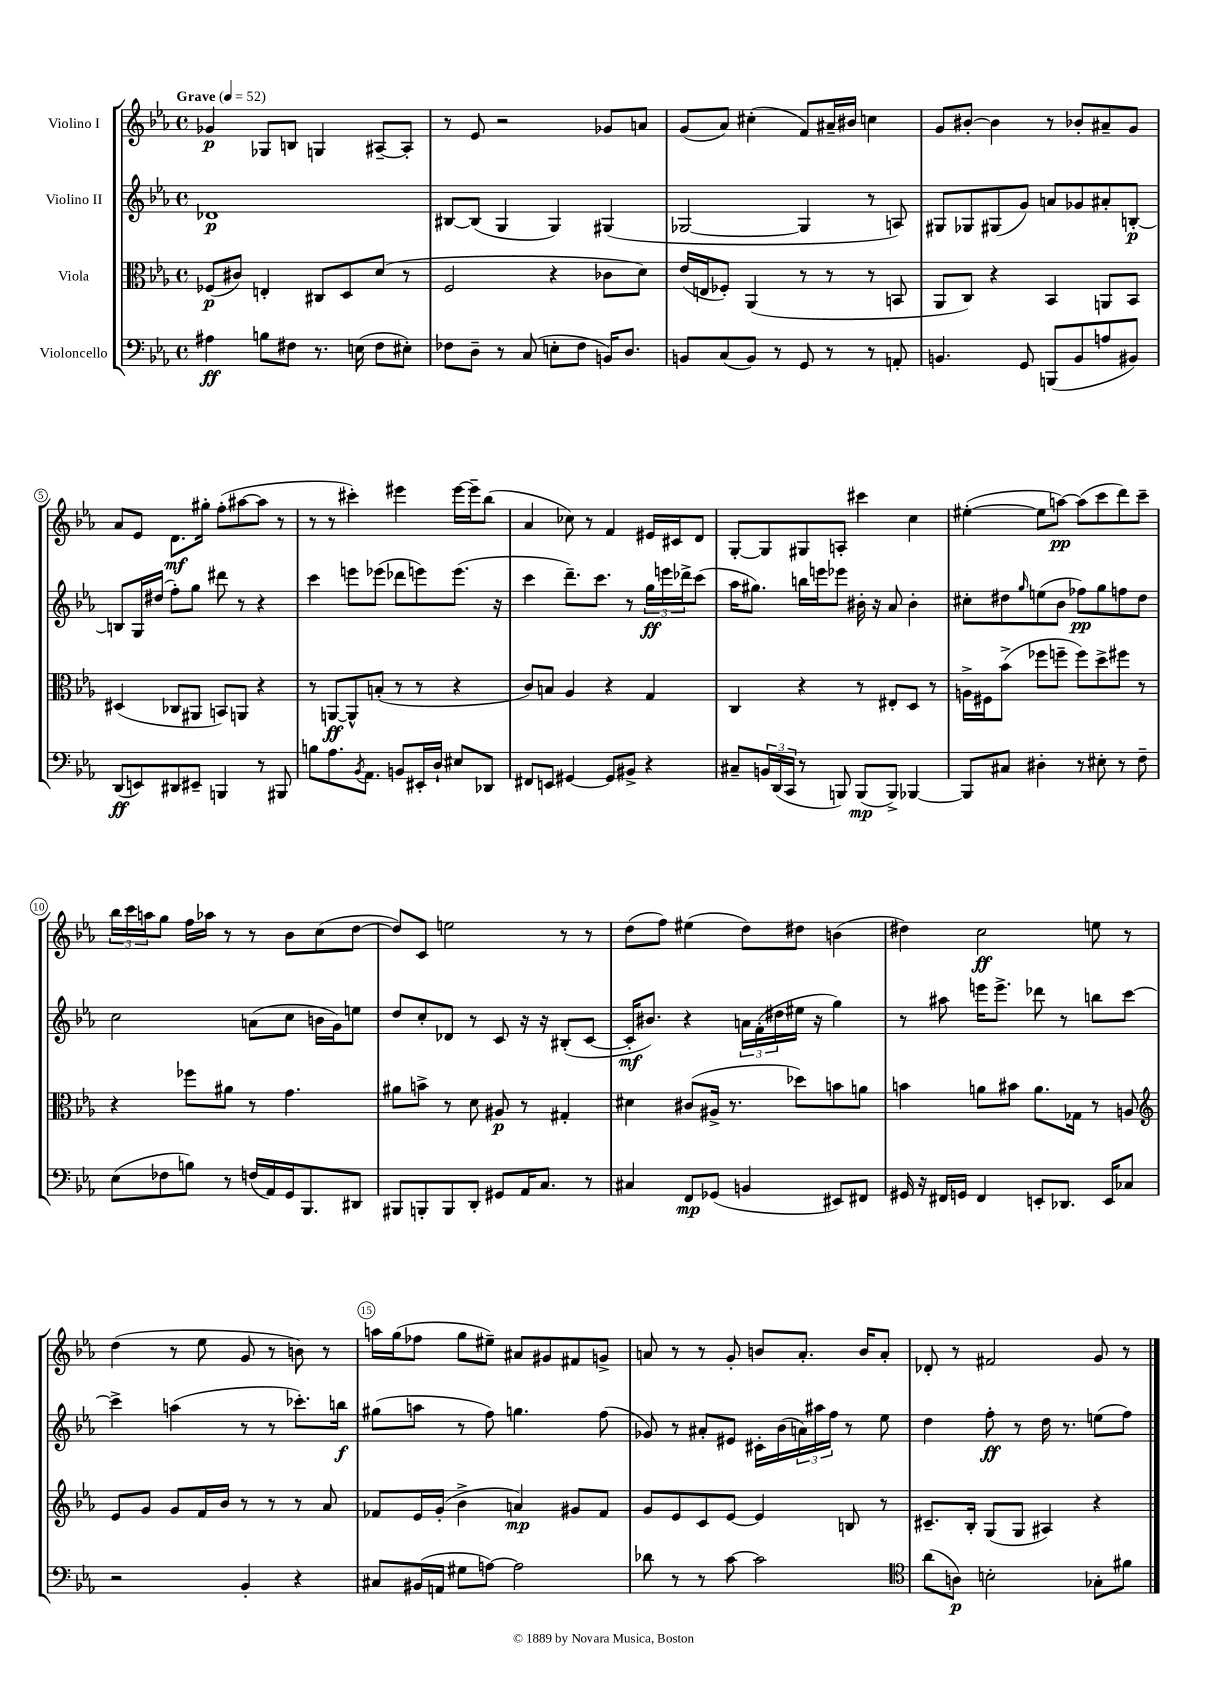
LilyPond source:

<<
\new StaffGroup <<
\new Staff = "s0" \with { instrumentName = "Violino I" } {
    \clef treble \key ees \major \defaultTimeSignature \time 4/4 \tempo "Grave" 4 = 52
    ges'4\p ges8 b8 g4 ais8~-- ais8-. |
    r8 ees'8 r2 ges'8 a'8 |
    g'8( aes'8) cis''4-.( f'8) ais'16-- bis'16 c''4 |
    g'8 bis'8~-. bis'4 r8 bes'8-. ais'8-- g'8 |
    aes'8 ees'8 d'8.\mf gis''16-. f''8-.( ais''8~ ais''8 r8 |
    r8 r8 cis'''4-.) eis'''4 eis'''16~ eis'''16-- bes''8( |
    aes'4 ces''8) r8 f'4 eis'16 cis'16 d'8 |
    g8~-. g8 gis8 a8-. cis'''4 c''4 |
    eis''4~-.( eis''8 a''8~\pp) a''8( c'''8 d'''8) c'''8-- |
    \tuplet 3/2 { bes''16 c'''16 a''16 } g''8 f''16 aes''16 r8 r8 bes'8 c''8( d''8~ |
    d''8) c'8 e''2 r8 r8 |
    d''8( f''8) eis''4( d''8) dis''8 b'4( |
    dis''4) c''2\ff e''8 r8 |
    d''4( r8 ees''8 g'8 r8 b'8) r8 |
    a''16 g''16( fes''8 g''8 eis''8--) ais'8 gis'8 fis'8 g'8-> |
    a'8 r8 r8 g'8-. b'8 a'8.-. b'16 a'8-. |
    des'8-. r8 fis'2 g'8 r8 \bar "|." |
}
\new Staff = "s1" \with { instrumentName = "Violino II" } {
    \clef treble \key ees \major \defaultTimeSignature \time 4/4
    des'1\p |
    bis8~ bis8( g4 g4) gis4( |
    ges2~ ges4 r8 a8) |
    gis8 ges8 gis8( g'8) a'8 ges'8 ais'8-. b8~-.\p |
    b8 g16 dis''16( f''8-.) g''8 dis'''8 r8 r4 |
    c'''4 e'''8 ees'''8( des'''8 e'''8) e'''8.( r16 |
    c'''4 d'''8.--) c'''8. r8 \tuplet 3/2 { g''16\ff e'''16 des'''16-> } c'''8( |
    aes''16 gis''8.) b''16 e'''16 ees'''8 bis'16-. r16 aes'8 bis'4-. |
    cis''8-. dis''8 \grace { g''16 } e''8( bes'8 fes''8\pp) g''8 f''8 dis''8 |
    c''2 a'8( c''8 b'16 g'16) e''8 |
    d''8 c''8-. des'8 r8 c'8 r16 r16 bis8-.( c'8~ |
    c'16-.\mf bis'8.) r4 \tuplet 3/2 { a'16 f'16-.( dis''16 } eis''16 r16 g''4) |
    r8 ais''8 e'''16 e'''8.-> des'''8 r8 b''8 c'''8~ |
    c'''4-> a''4( r8 r8 ces'''8.-.) b''16\f |
    gis''8( a''8 r8 f''8) g''4. f''8( |
    ges'8) r8 ais'8-. eis'8 cis'16-. bes'16( \tuplet 3/2 { a'16) ais''16 f''16 } r8 ees''8 |
    d''4 f''8-.\ff r8 d''16 r8. e''8( f''8) \bar "|." |
}
\new Staff = "s2" \with { instrumentName = "Viola" } {
    \clef alto \key ees \major \defaultTimeSignature \time 4/4
    fes8\p( cis'8) e4-. cis8 d8 d'8( r8 |
    f2 r4 ces'8 d'8) |
    ees'16( e16 fes8-.) aes,4( r8 r8 r8 b,8 |
    aes,8 c8) r4 bes,4 a,8 bes,8 |
    dis4( ces8 ais,8 b,8) a,8 r4 |
    r8 a,8~\ff a,8-^ b8-.( r8 r8 r4 |
    c'8) b8 aes4 r4 g4 |
    c4 r4 r8 eis8-. d8 r8 |
    a16-> fis16 bes'8->( fes''8 f''8-- f''8) d''8-> fis''8 r8 |
    r4 fes''8 ais'8 r8 g'4. |
    ais'8 b'8-> r8 d'8 ais8\p r8 gis4-. |
    dis'4 cis'8( ais16-> r8. des''8) b'8 a'8 |
    b'4 a'8 bis'8 a'8. ges16 r8 a8 |
    \clef treble ees'8 g'8 g'8 f'16 bes'16 r8 r8 r8 aes'8 |
    fes'8 ees'16 g'16-.( bes'4-> a'4\mp) gis'8 fes'8 |
    g'8 ees'8 c'8 ees'8~ ees'4 b8 r8 |
    cis'8.-- bes16-. g8( g8 ais4) r4 \bar "|." |
}
\new Staff = "s3" \with { instrumentName = "Violoncello" } {
    \clef bass \key ees \major \defaultTimeSignature \time 4/4
    ais4\ff b8 fis8 r8. e16( fis8 eis8-.) |
    fes8 d8-- r8 c8( e8-. fes8 b,16) d8. |
    b,8 c8( b,8) r8 g,8 r8 r8 a,8-. |
    b,4. g,8 b,,8( b,8 a8 bis,8) |
    d,8\ff( e,8) dis,8 eis,8-- b,,4 r8 bis,,8 |
    b8 aes8. \acciaccatura { bes,8 } aes,8. b,8 eis,16-. d16-! eis8 des,8 |
    fis,8 e,8 gis,4~ gis,8 bis,8-> r4 |
    cis8-- \tuplet 3/2 { b,16 d,16( c,16 } r8 b,,8) b,,8\mp( b,,8->) bes,,4~ |
    bes,,8 cis8 dis4-. r8 eis8-. r8 f8-- |
    ees8( fes8 b8) r8 f16( aes,16) g,16 bes,,8. dis,8 |
    bis,,8 b,,8-. b,,8 d,8-. gis,8 aes,16 c8. r8 |
    cis4 f,8\mp ges,8( b,4 eis,8) fis,8 |
    gis,16 r16 fis,16 g,16 fis,4 e,8-. des,8. e,16 ces8 |
    r2 bes,4-. r4 |
    cis8 bis,16( a,16 gis8 a8~) a2 |
    des'8 r8 r8 c'8~ c'2 |
    \clef tenor aes'8( a8\p) b2-. ges8-. fis'8 \bar "|." |
}
>>
>>
\layout { \context { \Score \override BarNumber.break-visibility = ##(#f #t #t) barNumberVisibility = #(every-nth-bar-number-visible 5) \override BarNumber.stencil = #(make-stencil-circler 0.1 0.3 ly:text-interface::print) } }
